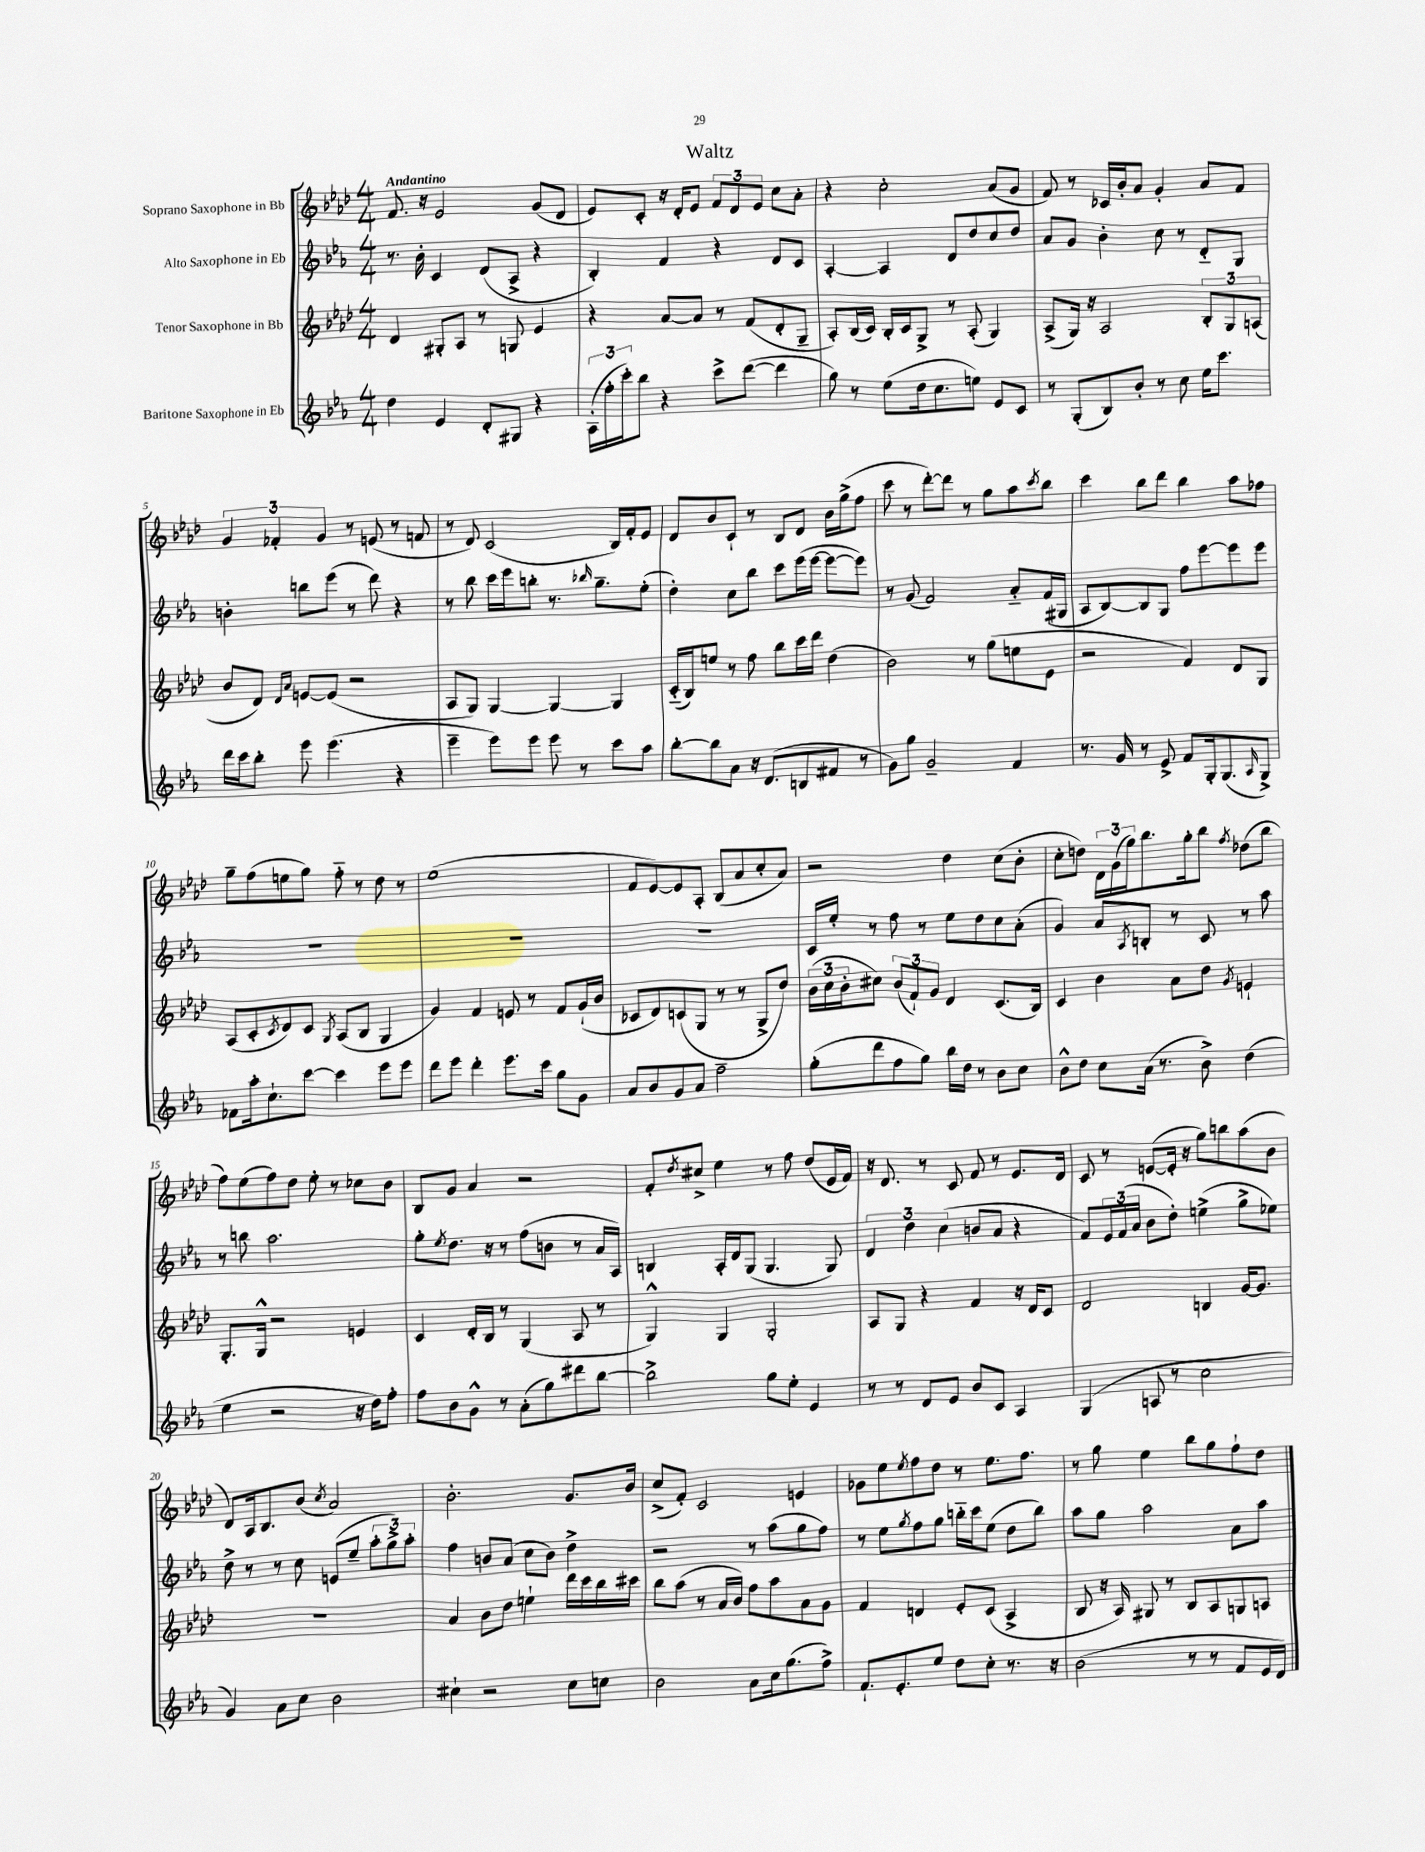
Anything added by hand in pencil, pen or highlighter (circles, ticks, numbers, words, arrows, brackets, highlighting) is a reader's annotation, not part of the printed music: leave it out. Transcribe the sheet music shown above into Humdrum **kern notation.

**kern	**kern	**kern	**kern
*part4	*part3	*part2	*part1
*staff4	*staff3	*staff2	*staff1
*I"Baritone Saxophone in Eb	*I"Tenor Saxophone in Bb	*I"Alto Saxophone in Eb	*I"Soprano Saxophone in Bb
*clefG2	*clefG2	*clefG2	*clefG2
*k[b-e-a-]	*k[b-e-a-d-]	*k[b-e-a-]	*k[b-e-a-d-]
*M4/4	*M4/4	*M4/4	*M4/4
=1	=1	=1	=1
!	!	!	!LO:TX:a:B:t=Andantino
4dd\	4d-/	8.r	8.f/
.	.	16b-'\	16r
4e-/	8G#X'/L	4c/	2e-/
.	8A-/J	.	.
8d'/L	8r	(8d/L	.
8G#X/J	8Gn/	8A-^/J	.
4r	4e-/	4r	(8g/L
.	.	.	8d-/J
=2	=2	=2	=2
(24A-'\LL	4r	4B-'/)	8e-/L)
24ff'\	.	.	.
24ccc'\J)	.	.	.
8bb-\J	.	.	8c'/J
4r	[8a-/L	4f/	16r
.	.	.	16d-'/KL
.	8a-/J]	.	8e-/J
8ccc^\L	8r	4r	12f/L
.	.	.	12d-/
([8ddd\J	(8f/L	.	.
.	.	.	12e-/J
4ddd\]	8d-'/	8d/L	8cc\L
.	8G~/J	8c/J	8a-'\J
=3	=3	=3	=3
8gg\)	8A-'/L)	[4A-'/	4r
8r	(16B-/L	.	.
.	16c/JJ)	.	.
(8ee-\L	16B-'/LL	4A-/]	2cc'\
.	16c/J	.	.
16dd\k	8G^/J	.	.
8.cc\	.	.	.
.	8r	8d/L	.
8een\J)	(8A-'/	8dd/	.
8e-/L	4G/)	8cc/	(8a-/L
8c/J	.	8dd/J	8g/J
=4	=4	=4	=4
8r	(8A-^/L	8a-/L	8f/)
(8G'/L	16G/Jk)	8g/J	8r
.	16r	.	.
8B-/)	2A-/	4b-'\	16c-X/LL
.	.	.	16b-'/J
8b-'/J	.	.	8a-/J
8r	.	8cc\	4g'/
8cc\	.	8r	.
16ee-\KL	12B-'/L	8d/L	8a-/L
8.ccc\J	.	.	.
.	12G/	.	.
.	.	8G/J	8f/J
.	(12An/J	.	.
!!LO:LB:g=z
=5	=5	=5	=5
16ddd\LL	8b-/L	4bn'\	6g/
16ccc\J	.	.	.
8bb-'\J	8d-/J)	.	.
.	.	.	6f-X'/
.	16qqd-/LL	.	.
.	16qqa-/JJ	.	.
8eee-\	[8en/L	8bbn\L	.
.	.	.	6g/
(4.eee-\	(8e/J]	(8eee-\J	.
.	2r	8r	8r
.	.	8ddd\)	(8en/
4r	.	4r	8r
.	.	.	8fn/
=6	=6	=6	=6
4eee-~\	8A-/L	8r	8r
.	8G/J)	8bb-\	8d-/)
8eee-\L)	[4G/	16ccc\LL	(2c/
.	.	16eee-\J	.
8eee-\J	.	8bbn'\J	.
8eee-\	4G/_	8.r	.
8r	.	.	.
.	.	16qqbb-X/	.
.	.	8.gg~\L	.
8ccc\L	4G/]	.	16B-/LL)
.	.	.	16f'/J
8aa-\J	.	(8ee-'\J	8e-/J
=7	=7	=7	=7
[8bb-'\L	(16c/LL	4dd'\)	8d-/L
.	16B-/J)	.	.
8bb-\]	8een/J	.	8b-/
8a-\J	8r	8cc\L	8c`/J
16r	8ff\	8bb-\J	8r
(8.d/L	.	.	.
.	8bb-\L	8ccc\L	8B-/L
8Bn/	16ccc\L	(16eee-\L	8d-/J
.	16ddd-\JJ	[16eee-\JJ	.
8f#X/J	(4dd-\	8eee-\L_	16b-\LL
.	.	.	(16gg^\J
8r	.	8eee-\J])	8ff\J
=8	=8	=8	=8
8g\L)	2b-\)	8r	8ccc\
8gg\J	.	(8g/	8r
2g~/	.	2f/)	[8ddd-'\L)
.	.	.	8ddd-\J]
.	8r	.	8r
.	(8gg\L	.	8gg\L
4f/	8een\	8a-/L	8aa-\
.	.	.	8qccc/
.	8e-\J	(16f/L	8bb-\J
.	.	16G#X/JJ	.
=9	=9	=9	=9
8.r	2r	8A-/L	4ccc\
.	.	[8B-/)	.
16g/	.	.	.
8r	.	8B-/]	8bb-\L
8e-^/	.	8G/J	8ddd-\J
8f/L	4f/)	8ff\L	4bb-\
16G'/k	.	[8eee-\	.
(8.G/	.	.	.
.	8d-/L	8eee-\]	8aa-\L
16qqA-/	.	.	.
8G^/J)	8G/J	8eee-\J	8ff-X\J
!!LO:LB:g=z
=10	=10	=10	=10
8f-X\L	(8A-/L	1r	8gg~\L
16aa-'\k	8c'/	.	(8ff\
8.cc`\	.	.	.
.	8qc/	.	.
.	8d-/)	.	8een\
[8ccc\J	8c/J	.	8gg\J)
.	8qG/	.	.
4ccc\]	(8A-/L	.	8ff\
.	8B-/J	.	8r
8eee-\L	4G/	.	8dd-\
8eee-\J	.	.	8r
=11	=11	=11	=11
8ddd\L	4g/)	1r	(1ee-
8eee-\J	.	.	.
4ddd'\	4f/	.	.
8.eee-\L	8en/	.	.
.	8r	.	.
16ccc\Jk	.	.	.
8gg\L	8f/L	.	.
8g\J	(16g`/L	.	.
.	16b-/JJ	.	.
=12	=12	=12	=12
8a-/L	8c-X/L	1r	8f/L
8b-/	8d-/)	.	[8e-/)
8g/	(8cn/	.	8e-/]
8a-/J	8G/J	.	8A-'/J
2ff~\	8r	.	(8B-/L
.	8r	.	8a-/
.	8G^/L	.	8cc'/
.	8dd-/J)	.	8a-/J)
=13	=13	=13	=13
(8gg'\L	(24b-\LL	16c/LL	2r
.	24cc\	.	.
.	.	16ee-'/JJ	.
.	24b-'\J	.	.
8ddd\	8cc#X\J)	8r	.
8ff\	(12b-/L	8ff\	.
.	12f`/)	.	.
8gg\J)	.	8r	.
.	12g/J	.	.
16bb-\LL	4d-/	8ee-\L	4dd-\
16dd\JJ	.	.	.
8r	.	8dd\	.
8b-\L	(8.c/L	8cc\	(8cc\L
8cc\J	.	(8a-'\J	8b-'\J
.	16B-/Jk)	.	.
=14	=14	=14	=14
8b-^^\L	4c/	4g/)	8cc'\L
8dd\J	.	.	8ddn\J)
8cc\L	4b-\	8a-/L	24d-\LL
.	.	.	(24g\
.	.	.	24gg\J)
.	.	8qA-/	.
(16a-\Jk	.	8Bn'/J	8.bb-\
8.r	.	.	.
.	8a-\L	8r	.
.	.	.	16gg'\k
8b-^\)	8dd-\J	8c/	8bb-\J
.	8qg/	.	8qff/
(4dd\	4en`/	8r	(8dd-X\L
.	.	8aa-\	8bb-\J
!!LO:LB:g=z
=15	=15	=15	=15
4ee-\	8.G'/L	8r	8ff\L)
.	.	8bbn\	(8ee-\
.	16G^^/Jk	.	.
2r	2r	2.aa-\	8ff\)
.	.	.	8dd-\J
.	.	.	8ee-'\
.	.	.	8r
16r	4en/	.	8cc-X\L
16dd\KL)	.	.	.
8ff'\J	.	.	8b-\J
=16	=16	=16	=16
8ff\L	4c/	8gg'\L	8B-/L
.	.	8qee-/	.
8b-\	.	8.dd\J	8g/J
8g^^\J	16d-'/LL	.	4a-/
.	16B-/JJ	16r	.
8r	8r	8r	.
(8a-'\L	(4G/	(8ff\L	2r
8gg\)	.	8bn\J	.
8ddd#X\	8A-/	8r	.
[8bb-\J	8r	16a-/LL	.
.	.	16A-/JJ)	.
=17	=17	=17	=17
2bb-^\]	4G^^/)	4Bn/	8f'/L
.	.	.	8qdd-/
.	.	.	8cc#X^/J
.	4G/	16A-'/LL	4ee-\
.	.	16d/J	.
.	.	(8G/J	.
8gg\L	2G'/	4.G/	8r
8ee-'\J	.	.	8ff\
4e-/	.	.	(8dd-/L
.	.	8G/)	16e-/L
.	.	.	16f/JJ)
=18	=18	=18	=18
8r	8A-/L	6d/	16r
.	.	.	8.d-/
8r	8G/J	.	.
.	.	6dd\	.
8d/L	4r	.	8r
.	.	(6cc\	.
8e-/J	.	.	8c/
8b-/L	4f/	8bn/L	8f/
8c/J	.	8a-/J	8r
4A-/	16r	4r	8.e-/L
.	16d-/KL	.	.
.	8c/J	.	.
.	.	.	16d-/Jk
=19	=19	=19	=19
(4G/	2d-/	8f/L)	8c/
.	.	24e-/L	8r
.	.	(24f/	.
.	.	24a-/JJ	.
8An/	.	8b-\L	([8en/L
8r	.	8dd'\J)	16e'/Jk]
.	.	.	16r
2cc\	4Bn/	(4een^\	8gg\L)
.	.	.	8bbn\
.	[16g/KL	8gg^\L	(8aa-\
.	8.g/J]	.	.
.	.	8ee-X\J)	8b-\J
!!LO:LB:g=z
=20	=20	=20	=20
4g/)	1r	8dd^\	8d-/L)
.	.	8r	16A-/k
.	.	.	8.B-/
8a-\L	.	8r	.
8cc\J	.	8cc\	(8b-/J
.	.	.	8qcc/
2b-\	.	(8en/L	2a-/)
.	.	8ee-~/J	.
.	.	12aa-'\L	.
.	.	12gg^\)	.
.	.	12aa-'\J	.
=21	=21	=21	=21
4cc#X`\	4a-/	4ff\	2.b-'\
2r	8b-\L	8bn/L	.
.	8dd-\J	(8a-/J	.
.	4een`\	8cc\L	.
.	.	8b\J)	.
8cc#\L	16ddd-\LL	4dd^\	8.g/L
.	16ccc\	.	.
8ccn\J	16bb-\	.	.
.	16ccc#X\JJ	.	16b-/Jk
=22	=22	=22	=22
2b-\	8bb-\L	2r	(8cc^/L
.	(8aa-\J	.	8f'/J)
.	8r	.	2c/
.	16a-/LL	.	.
.	16b-/JJ)	.	.
8a-\L	8ff\L	8r	.
16cc\k	8aa-\	(8aa-\L	.
(8.gg\	.	.	.
.	8a-\	8gg\	4en/
8ff^\J)	8g\J	8ff\J)	.
=23	=23	=23	=23
8.f`/L	4f/	8r	8g-X\L
.	.	8ee-\L	8ee-\
8.e-'/	.	.	.
.	.	8qgg/	8qee-/
.	4dn/	8ff\	8ff\
8ee-/J	.	8gg\J	8dd-\J
8dd\L	8e-'/L	16bbn\LL	8r
.	.	16ccc\J	.
8cc'\J	(8c/J	(8ee-\J	8.ee-\L
8.r	4A-^/	8dd\L	.
.	.	.	8.ff\J
.	.	8bb\J)	.
16r	.	.	.
=24	=24	=24	=24
(2b-\	8B-/	8aa-\L	8r
.	16r	8gg\J	8gg\
.	16A-/)	.	.
.	8G#X/	2aa-\	4ee-\
.	8r	.	.
8r	8B-/L	.	8bb-\L
8r	8A-/	.	8gg\
8f/L	8Gn/	8a-\L	8ff`\
16e-/L	8An/J	8aa-\J	8dd-\J
16d/JJ)	.	.	.
==	==	==	==
*-	*-	*-	*-
